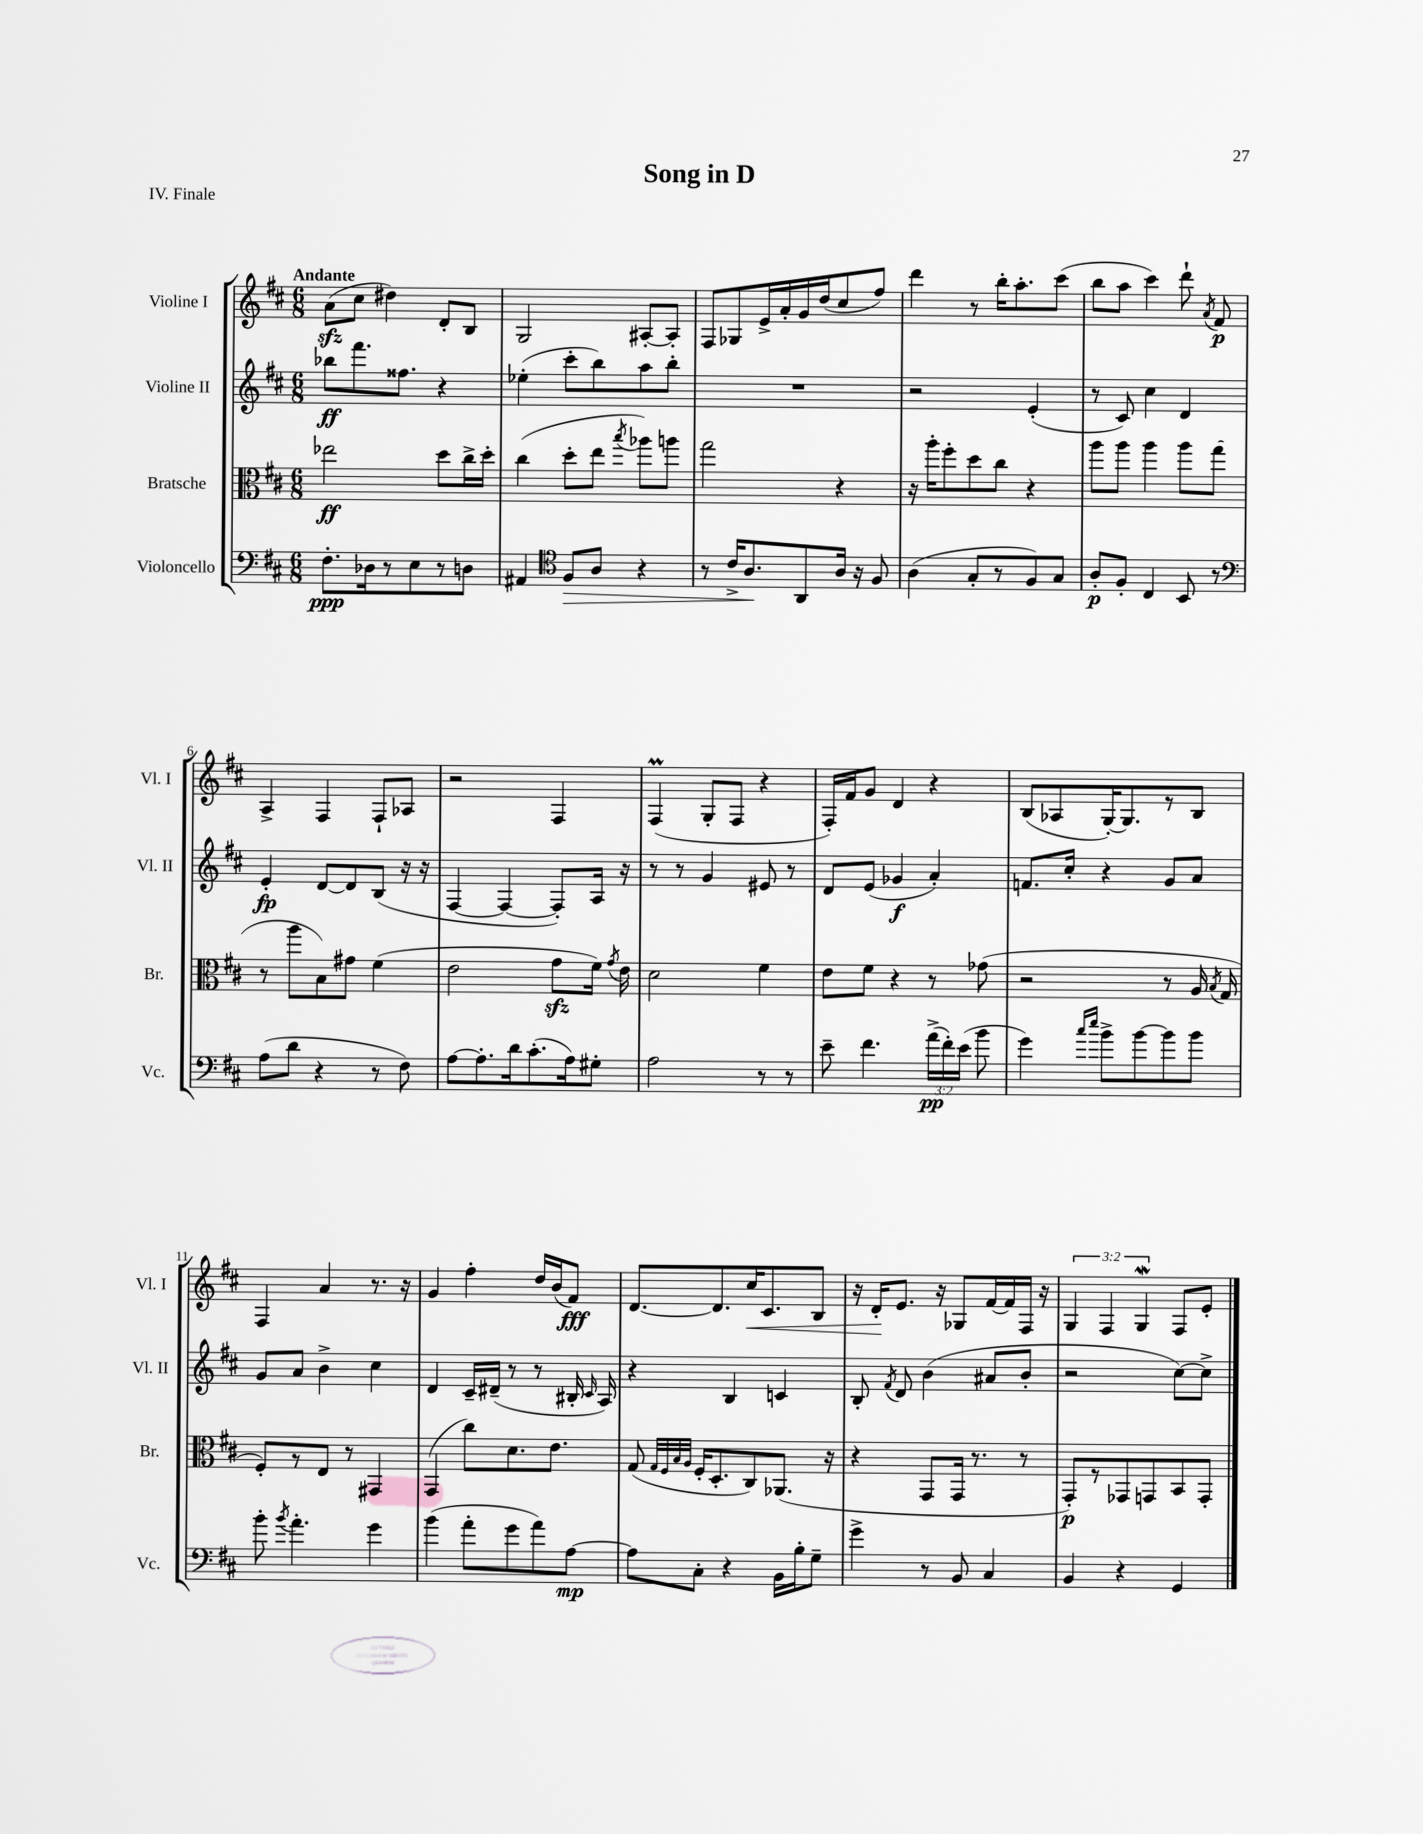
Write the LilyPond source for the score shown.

\header { title = "Song in D" piece = "IV. Finale" }
<<
\new StaffGroup <<
\new Staff = "s0" \with { instrumentName = "Violine I" shortInstrumentName = "Vl. I" } {
    \clef treble \key d \major \numericTimeSignature \time 6/8 \override Staff.TupletNumber.text = #tuplet-number::calc-fraction-text \tempo "Andante"
    \autoBeamOff a'8[\sfz( cis''8] dis''4) d'8[-. b8] |
    g2 ais8[~-. ais8]-. |
    fis8[ ges8 e'16-> a'16-. g'16 d''16( cis''8 fis''8]) |
    d'''4 r8 b''16[-. a''8.-. cis'''8]( |
    b''8[ a''8] cis'''4) d'''8-! \acciaccatura { a'8 } fis'8\p |
    a4-> fis4 fis8[-! aes8] |
    r2 fis4 |
    fis4\prall( g8[-. fis8] r4 |
    fis16[-.) fis'16 g'8] d'4 r4 |
    b8[( aes8 g16~-.) g8. r8 b8] |
    fis4 a'4 r8. r16 |
    g'4 fis''4-. d''16[ b'16( fis'8]\fff) |
    d'8.[~ d'8. cis''16\< cis'8. b8] |
    r16 d'16[-.\! e'8.] r16 ges8[ fis'16~ fis'16 fis16] r16 |
    \tuplet 3/2 { g4 fis4 g4\mordent } fis8[ e'8]-. \bar "|." |
}
\new Staff = "s1" \with { instrumentName = "Violine II" shortInstrumentName = "Vl. II" } {
    \clef treble \key d \major \numericTimeSignature \time 6/8
    \autoBeamOff bes''8[\ff fis'''8. fisis''8.] r4 |
    ees''4-.( cis'''8[-. b''8) a''8 b''8]-. |
    R2. |
    r2 e'4-.( |
    r8 cis'8) cis''4 d'4 |
    e'4-.\fp d'8[~ d'8 b8]( r16 r16 |
    fis4~ fis4~ fis8[-.) a16] r16 |
    r8 r8 g'4 eis'8 r8 |
    d'8[ e'8]( ges'4\f a'4-.) |
    f'8.[ cis''16]-. r4 g'8[ a'8] |
    g'8[ a'8] b'4-> cis''4 |
    d'4 cis'16[-- dis'16]--( r8 r8 bis16-. \grace { cis'16 } a16) |
    r4 b4 c'4 |
    b8-. \acciaccatura { fis'8 } d'8 b'4( ais'8[ b'8]-. |
    r2 cis''8[~) cis''8]-> \bar "|." |
}
\new Staff = "s2" \with { instrumentName = "Bratsche" shortInstrumentName = "Br." } {
    \clef alto \key d \major \numericTimeSignature \time 6/8
    \autoBeamOff ees''2\ff d''8[ cis''16-> d''16]-. |
    cis''4( d''8[-. e''8] \acciaccatura { b''8 } aes''8[) a''8] |
    g''2 r4 |
    r16 a''16[-. fis''8-. d''8 cis''8] r4 |
    a''8[ a''8] a''4 a''8[ g''8]( |
    r8 a''8[ b8) gis'8] fis'4( |
    e'2 g'8[\sfz fis'16]) \acciaccatura { g'8 } e'16 |
    d'2 fis'4 |
    e'8[ fis'8] r4 r8 ges'8( |
    r2 r8 a16 \acciaccatura { b8 } g16 |
    fis8[-.) r8 e8] r8 gis,4 |
    g,4( cis''8[) d'8. e'8.] |
    g8( \grace { g32[ fis32 b32 a32] } fis16[-. d8.-. cis8) aes,8.]( r16 |
    r4 g,8[ g,16] r8. r8 |
    g,8[-.\p) r8 ges,8 g,8 b,8 g,8]-. \bar "|." |
}
\new Staff = "s3" \with { instrumentName = "Violoncello" shortInstrumentName = "Vc." } {
    \clef bass \key d \major \numericTimeSignature \time 6/8 \override Staff.TupletNumber.text = #tuplet-number::calc-fraction-text
    \autoBeamOff fis8.[-.\ppp des16 r8 e8 r8 d8] |
    ais,4 \clef tenor fis8[\> a8] r4 |
    r8 cis'16[-> a8.\! a,8 a16] r16 fis8 |
    a4( g8[-. r8 fis8) g8] |
    a8[-.\p fis8]-. cis4 b,8 r8 |
    \clef bass a8[( d'8] r4 r8 fis8) |
    a8[~ a8.-. d'16 cis'8.-.( a16) gis8]-. |
    a2 r8 r8 |
    e'8-- fis'4. \tuplet 3/2 { a'16[->\pp( fis'16-.) e'16]( } b'8 |
    g'4) \grace { cis''16[ e''16] } b'8[-> b'8~ b'8 b'8] |
    b'8-. \acciaccatura { b'8 } a'4.-. g'4 |
    b'4( a'8[-. g'8 a'8) a8]~\mp |
    a8[ cis8]-. r4 b,16[ b16-. g8]-- |
    g'4-> r8 b,8 cis4 |
    b,4 r4 g,4 \bar "|." |
}
>>
>>
